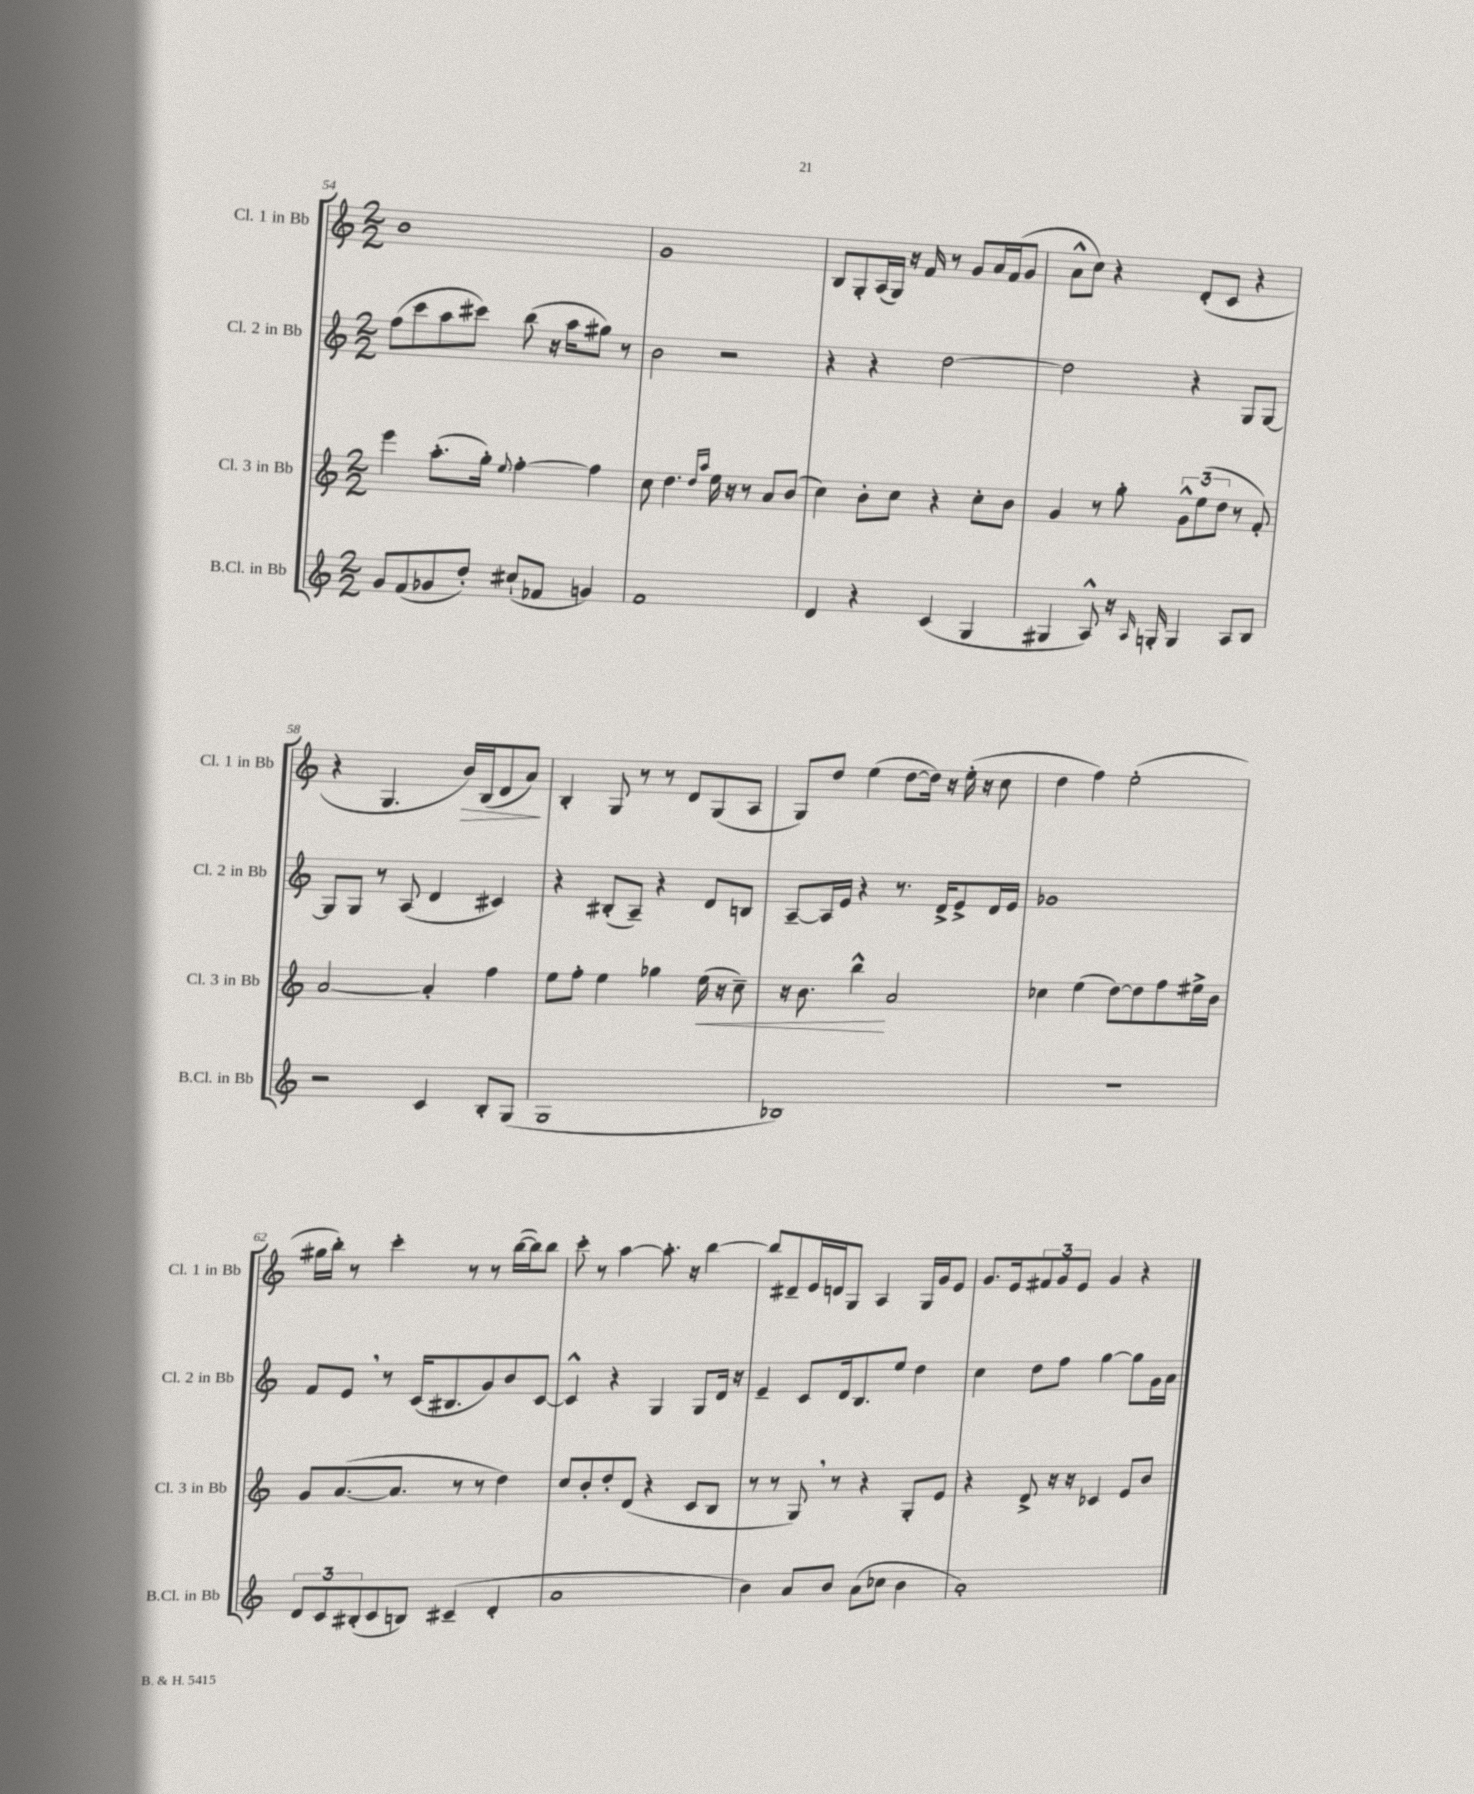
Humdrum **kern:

**kern	**kern	**dynam	**kern	**kern	**dynam
*part4	*part3	*part3	*part2	*part1	*part1
*staff4	*staff3	*staff3	*staff2	*staff1	*staff1
*I"B.Cl. in Bb	*I"Cl. 3 in Bb	*	*I"Cl. 2 in Bb	*I"Cl. 1 in Bb	*
*I'B.Cl. in Bb	*I'Cl. 3 in Bb	*	*I'Cl. 2 in Bb	*I'Cl. 1 in Bb	*
*clefG2	*clefG2	*	*clefG2	*clefG2	*
*k[]	*k[]	*	*k[]	*k[]	*
*M2/2	*M2/2	*	*M2/2	*M2/2	*
=54	=54	=54	=54	=54	=54
8g/L	4eee\	.	(8ff\L	1b	.
(8f/	.	.	8ccc\	.	.
8g-X/	(8.aa'\L	.	8aa\	.	.
8dd'/J)	.	.	8ccc#X\J)	.	.
.	16gg'\Jk)	.	.	.	.
.	8qqee/	.	.	.	.
(8cc#X`/L	[4ff'\	.	(8bb\	.	.
8f-X/J	.	.	16r	.	.
.	.	.	16aa\KL	.	.
4gn/)	4ff\]	.	8gg#X\J)	.	.
.	.	.	8r	.	.
=55	=55	=55	=55	=55	=55
1f	8cc\	.	2b\	1g	.
.	4.dd\	.	.	.	.
.	16qqdd/LL	.	.	.	.
.	16qqaa/JJ	.	.	.	.
.	16ee\	.	2r	.	.
.	16r	.	.	.	.
.	8r	.	.	.	.
.	8a/L	.	.	.	.
.	(8b/J	.	.	.	.
=56	=56	=56	=56	=56	=56
4d/	4cc\)	.	4r	8B/L	.
.	.	.	.	8G'/	.
4r	8b'\L	.	4r	(16A/L	.
.	.	.	.	16G/JJ)	.
.	8cc\J	.	.	16r	.
.	.	.	.	16f/	.
(4c/	4r	.	[2dd\	8r	.
.	.	.	.	8g/L	.
4G/	8cc'\L	.	.	16a/L	.
.	.	.	.	(16f/J	.
.	8b\J	.	.	8g/J	.
=57	=57	=57	=57	=57	=57
4G#X/	4g/	.	2dd\]	8a^^\L	.
.	.	.	.	8cc\J)	.
8A^^/)	8r	.	.	4r	.
16r	8gg'\	.	.	.	.
16qqA/	.	.	.	.	.
16Gn'/	.	.	.	.	.
4G/	12g^^\L	.	4r	(8d'/L	.
.	(12ee\	.	.	.	.
.	.	.	.	8c/J	.
.	12dd\J	.	.	.	.
8A/L	8r	.	8G/L	4r	.
8B/J	8f'/)	.	[8G/J	.	.
!!LO:LB:g=z
=58	=58	=58	=58	=58	=58
2r	[2a/	.	8G/L]	4r	.
.	.	.	8G/J	.	.
.	.	.	8r	4.G/	.
.	.	.	(8A/	.	.
4c/	4a'/]	.	4d/	.	.
!	!	!	!	!	!LO:HP:b
.	.	.	.	16b/LL)	>
.	.	.	.	(16B/J	.
8B'/L	4ff\	.	4c#X/)	8d/	.
(8G/J	.	.	.	8a/J)	.
.	.	.	.	.	]
=59	=59	=59	=59	=59	=59
1G	8ee\L	.	4r	4B'/	.
.	8ff'\J	.	.	.	.
.	4ee\	.	(8B#X'/L	8G/	.
.	.	.	8A~/J)	8r	.
.	4gg-X\	.	4r	8r	.
.	.	.	.	8d/L	.
!	!	!LO:HP:b	!	!	!
.	(16ee\	<	8d/L	(8G/	.
.	16r	.	.	.	.
.	8cc~\)	.	8Bn/J	8A/J	.
=60	=60	=60	=60	=60	=60
1B-X)	16r	.	[8A~/L	8G/L)	.
.	8.b\	.	.	.	.
.	.	.	16A/L]	8dd/J	.
.	.	.	16e/JJ	.	.
.	4bb^^\	.	4r	(4ee\	.
.	2a/	[	8.r	[8dd\L	.
.	.	.	.	16dd\Jk])	.
.	.	.	16d^/KL	16r	.
.	.	.	8e^/	(16ee'\	.
.	.	.	.	16r	.
.	.	.	16d/L	8cc\	.
.	.	.	16e/JJ	.	.
=61	=61	=61	=61	=61	=61
1r	4cc-X\	.	1g-X	4dd\	.
.	(4ee\	.	.	4ff\)	.
.	[8dd\L)	.	.	(2ee'\	.
.	8dd\]	.	.	.	.
.	8ff\	.	.	.	.
.	16ee#X^\L	.	.	.	.
.	16b\JJ	.	.	.	.
!!LO:LB:g=z
=62	=62	=62	=62	=62	=62
12d/L	8g/L	.	8f/L	16gg#X\LL	.
.	.	.	.	16bb'\JJ)	.
12c/	.	.	.	.	.
.	([8.a/	.	8e,/J	8r	.
(12B#X'/	.	.	.	.	.
8c/	.	.	8r	4ccc'\	.
.	8.a/J]	.	.	.	.
8Bn/J)	.	.	(16c/KL	.	.
.	.	.	8.B#X/	.	.
(4c#X~/	8r	.	.	8r	.
.	8r	.	8g/)	8r	.
4d'/	4dd\)	.	8b/	([16bb\LL	.
.	.	.	.	16bb\J])	.
.	.	.	[8c/J	8bb\J	.
=63	=63	=63	=63	=63	=63
1a	8cc/L	.	4c^^/]	8ccc'\	.
.	8b'/	.	.	8r	.
.	8dd'/	.	4r	[4aa\	.
.	(8d/J	.	.	.	.
.	4r	.	4G/	8.aa'\]	.
.	.	.	.	16r	.
.	8c/L	.	8G/L	[4bb\	.
.	8B/J	.	16d/Jk	.	.
.	.	.	16r	.	.
=64	=64	=64	=64	=64	=64
4b\)	8r	.	4e~/	8bb/L]	.
.	8r	.	.	8d#X~/	.
8a/L	8G,/)	.	8c/L	16e/L	.
.	.	.	.	16dn/J	.
8b/J	8r	.	16d/k	8G/J	.
.	.	.	8.B/	.	.
(8a\L	4r	.	.	4A/	.
8cc-X\J	.	.	8ee/J	.	.
4b\	8G'/L	.	4dd\	16G/LL	.
.	.	.	.	16g/J	.
.	8e/J	.	.	8e/J	.
=65	=65	=65	=65	=65	=65
1a')	4r	.	4cc\	8.g/L	.
.	.	.	.	16e/k	.
.	8d^/	.	8dd\L	12f#X/	.
.	.	.	.	12g/	.
.	16r	.	8ff\J	.	.
.	.	.	.	12e/J	.
.	16r	.	.	.	.
.	4c-X/	.	[4gg\	4g/	.
.	8e/L	.	8gg\L]	4r	.
.	8b/J	.	16g\L	.	.
.	.	.	16a\JJ	.	.
==	==	==	==	==	==
*-	*-	*-	*-	*-	*-
